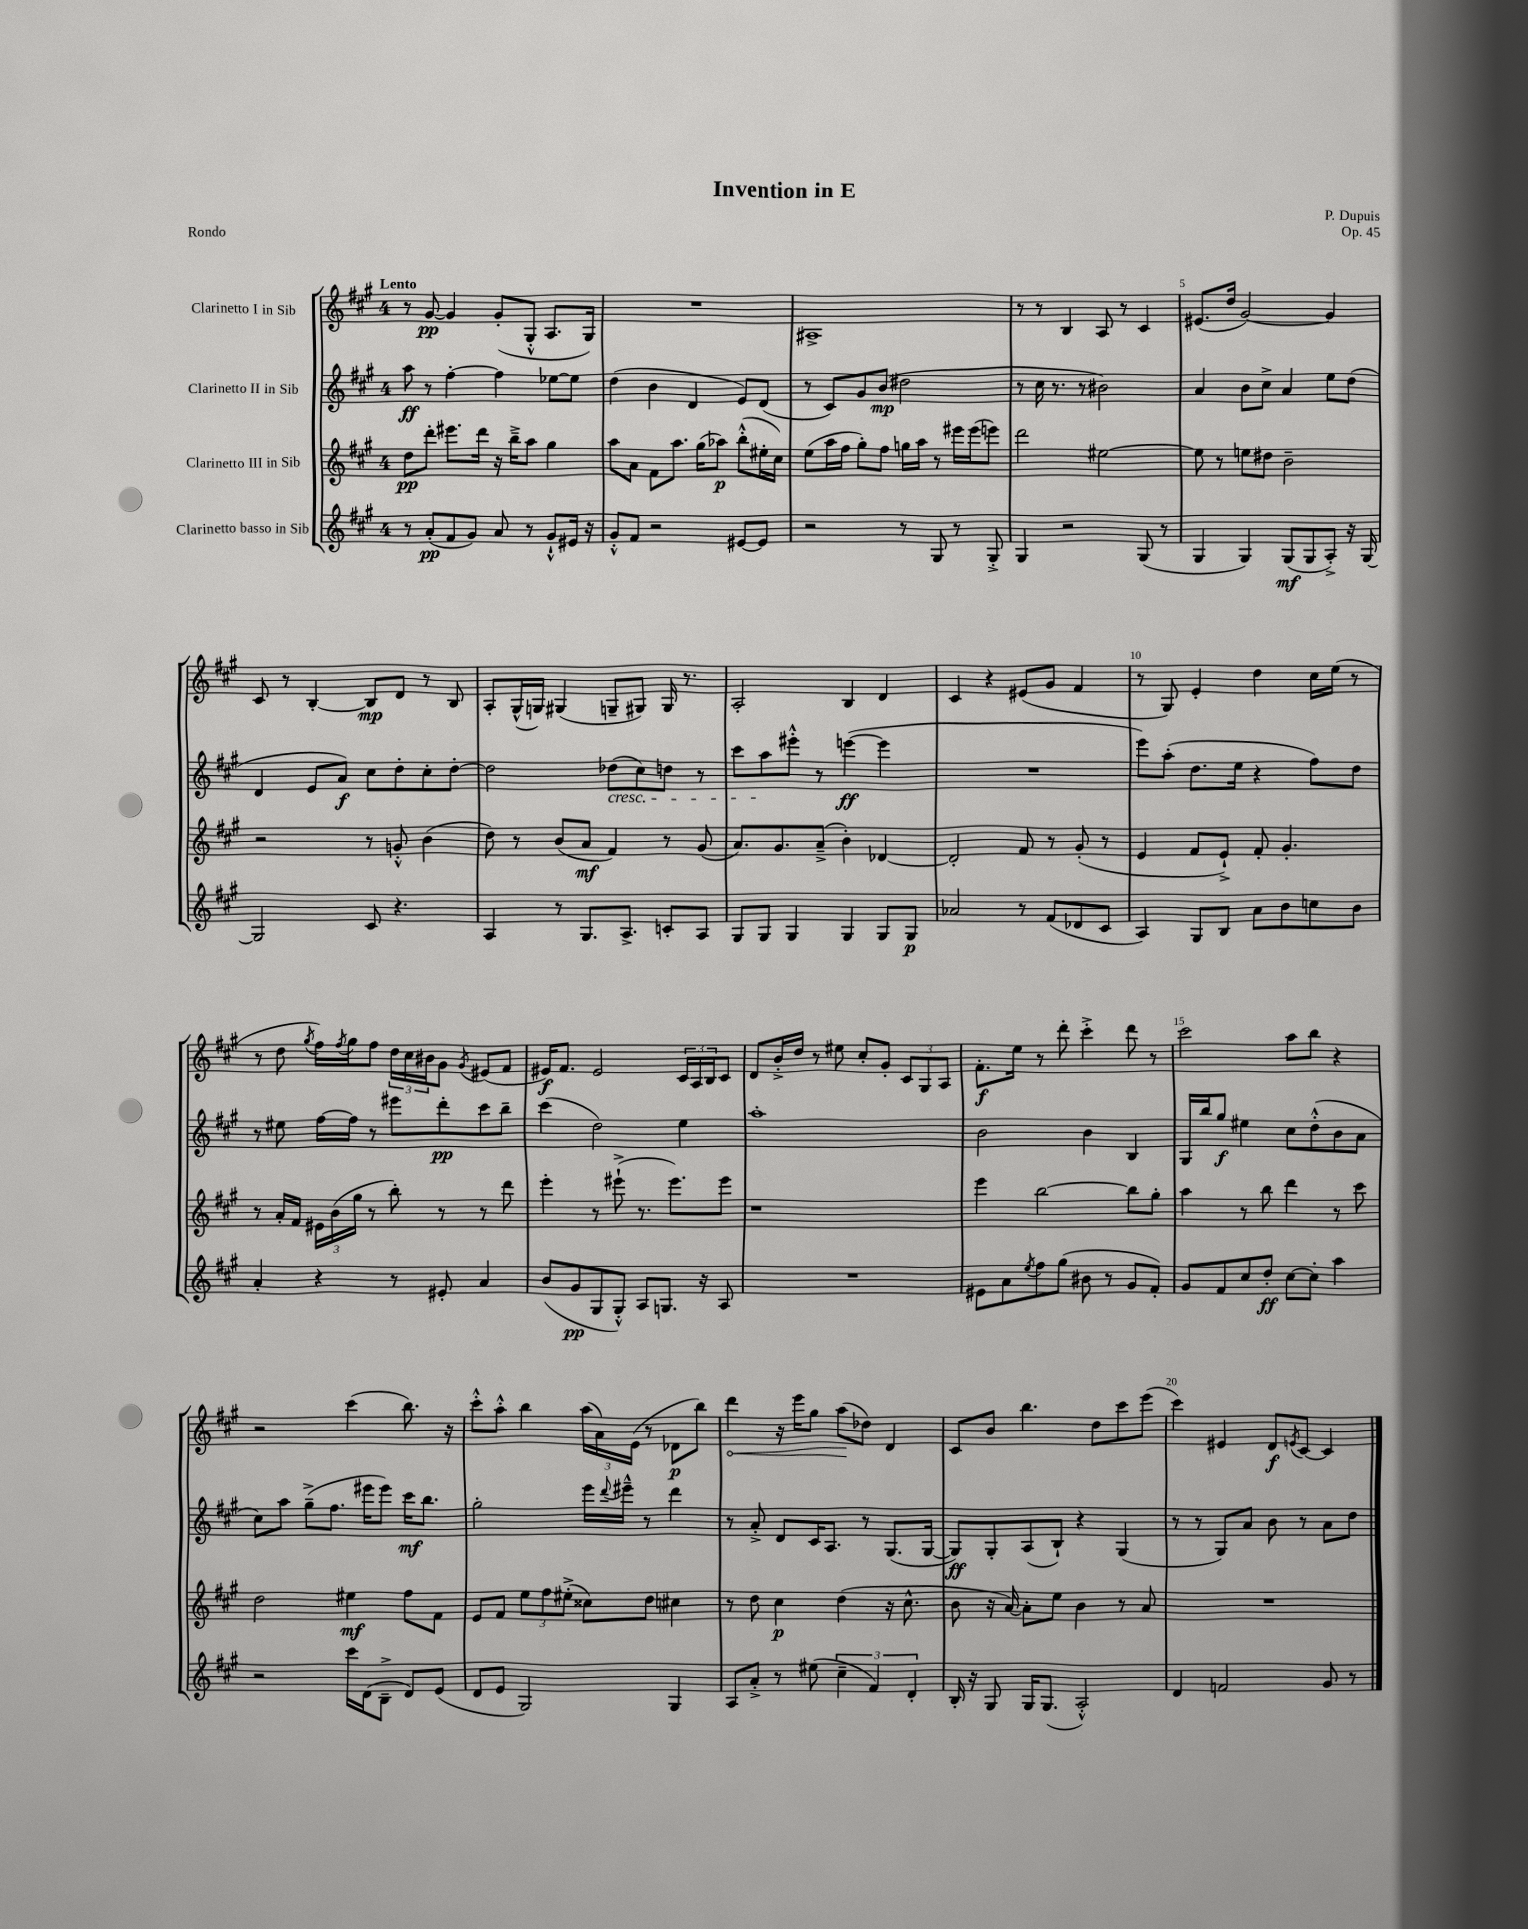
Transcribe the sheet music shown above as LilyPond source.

\header { title = "Invention in E" composer = "P. Dupuis" opus = "Op. 45" piece = "Rondo" }
<<
\new StaffGroup <<
\new Staff = "s0" \with { instrumentName = "Clarinetto I in Sib" } {
    \clef treble \key a \major \once \override Staff.TimeSignature.style = #'single-digit \time 4/4 \tempo "Lento"
    r8 gis'8~\pp gis'4 gis'8-.( gis8-.-^ a8. gis16) |
    R1 |
    ais1-> |
    r8 r8 b4 a8 r8 cis'4 |
    eis'8.( d''16 gis'2~) gis'4 |
    cis'8 r8 b4~-. b8\mp d'8 r8 b8 |
    a8-. gis16-^( g16) gis4( g8-- gis8) gis16 r8. |
    a2-. b4 d'4 |
    cis'4 r4 eis'8( gis'8 fis'4 |
    r8 gis8) e'4-. d''4 cis''16 e''16( r8 |
    r8 d''8 \acciaccatura { gis''8 } fis''16) \acciaccatura { fis''8 } gis''16 fis''8 \tuplet 3/2 { d''16 cis''16 bis'16 } gis'8 \acciaccatura { gis'8 } eis'8( fis'8 |
    eis'16\f) fis'8. eis'2 \tuplet 3/2 { cis'16 a16 b16 } cis'8 |
    d'8 b'16-.-> d''16 r8 eis''8 cis''8-. gis'8-. \tuplet 3/2 { cis'8 gis8 a8 } |
    fis'8.-.\f e''16 r8 d'''8-. cis'''4-.-> d'''8 r8 |
    cis'''2 a''8 b''8 r4 |
    r2 cis'''4( b''8.) r16 |
    cis'''8-.-^ a''8-.-^ b''4 \tuplet 3/2 { a''16( a'16) e'16( } r8 des'8\p b''8) |
    \once \override Hairpin.circled-tip = ##t d'''4\< r16 e'''16 gis''8 a''8\!( des''8) d'4 |
    cis'8 b'8 b''4. d''8 cis'''8 e'''8( |
    cis'''4) eis'4 d'8\f \acciaccatura { e'8 } cis'8~ cis'4 \bar "|." |
}
\new Staff = "s1" \with { instrumentName = "Clarinetto II in Sib" } {
    \clef treble \key a \major \once \override Staff.TimeSignature.style = #'single-digit \time 4/4
    a''8\ff r8 fis''4~-. fis''4 ees''8~ ees''8 |
    d''4( b'4 d'4 e'8) d'8( |
    r8 cis'8) gis'8 b'8\mp( dis''2 |
    r8 cis''16 r8. r8 bis'2) |
    a'4 b'8 cis''8-> a'4 e''8 d''8( |
    d'4 e'8 a'8\f) cis''8 d''8-. cis''8-. d''8~-. |
    d''2 des''8\cresc( cis''8) d''8 r8 |
    cis'''8 a''8\! eis'''8-.-^ r8 e'''4~\ff( e'''4 |
    R1 |
    e'''8) a''8-.( d''8. e''16 r4 fis''8) d''8 |
    r8 eis''8 fis''16~ fis''16 r8 eis'''8 d'''8-.\pp cis'''8 b''8-- |
    cis'''4( d''2) e''4 |
    a''1-. |
    b'2 b'4 b4 |
    gis16 b''16 gis''8\f eis''4 cis''8 d''8-.-^( b'8 a'8 |
    cis''8) a''8 gis''8--->( fis''8. eis'''16 eis'''8) cis'''16\mf b''8. |
    gis''2-. e'''16 \appoggiatura { d'''8 } eis'''16---^ r8 d'''4 |
    r8 a'8-.-> d'8 cis'16 a8. r8 gis8.( gis16~ |
    gis8\ff) gis8-. a8( b8-!) r4 gis4( |
    r8 r8 gis8) a'8 b'8 r8 a'8 d''8 \bar "|." |
}
\new Staff = "s2" \with { instrumentName = "Clarinetto III in Sib" } {
    \clef treble \key a \major \once \override Staff.TimeSignature.style = #'single-digit \time 4/4
    d''8\pp d'''8-. eis'''8. d'''16 r16 b''16---> a''8 gis''4 |
    a''8 a'8 fis'8 a''8. gis''16( aes''8\p) b''8-.-^( eis''16-. cis''16) |
    e''8( a''16 fis''16 gis''8-.) fis''8 g''16 a''16 r8 eis'''16 eis'''16( e'''8) |
    d'''2 eis''2~ |
    eis''8 r8 e''8 dis''8 b'2-- |
    r2 r8 g'8-.-^ b'4( |
    d''8) r8 b'8( a'8\mf fis'4) r8 gis'8( |
    a'8.) gis'8. a'8--->( b'4-.) des'4~ |
    des'2-. fis'8 r8 gis'8-.( r8 |
    e'4 fis'8 e'8-!->) fis'8-. gis'4.-. |
    r8 a'16-. fis'16 \tuplet 3/2 { eis'16 b'16( gis''16 } r8 b''8-.) r8 r8 d'''8 |
    e'''4-. r8 eis'''8-!->( r8. eis'''8.) eis'''8 |
    r1 |
    e'''4 b''2~ b''8 gis''8-. |
    a''4 r8 b''8 d'''4 r8 cis'''8 |
    d''2 eis''4\mf fis''8 fis'8 |
    e'8 fis'8 \tuplet 3/2 { e''8 fis''8 eis''8-.->( } cisis''8) d''8 cis''4 |
    r8 d''8 cis''4\p d''4( r16 cis''8.-^ |
    b'8 r16 a'16~) a'8-. e''8 b'4 r8 a'8 |
    R1 \bar "|." |
}
\new Staff = "s3" \with { instrumentName = "Clarinetto basso in Sib" } {
    \clef treble \key a \major \once \override Staff.TimeSignature.style = #'single-digit \time 4/4
    r8 a'8-.\pp( fis'8 gis'8) a'8 r8 gis'8-!-^ eis'16 r16 |
    gis'8-.-^ fis'8 r2 eis'8~ eis'8 |
    r2 r8 gis8 r8 gis8-.-> |
    gis4 r2 gis8( r8 |
    gis4 gis4) gis8\mf( gis8 a8-.->) r16 gis16~ |
    gis2 cis'8 r4. |
    a4 r8 gis8. a8.-> c'8-. a8 |
    gis8 gis8 gis4 gis4 gis8 gis8\p |
    aes'2 r8 fis'8( des'8 cis'8 |
    a4) gis8 b8 a'8 b'8 c''8 b'8 |
    a'4-. r4 r8 eis'8-. a'4 |
    b'8( gis'8\pp gis8 gis8-.-^) a8 g8. r16 a8 |
    R1 |
    eis'8 a'8 \acciaccatura { e''8 } fis''8 gis''8( bis'8 r8 gis'8 fis'8-.) |
    gis'8 fis'8 cis''8 d''8-.\ff cis''8~ cis''8-. a''4 |
    r2 cis'''16 d'16( b8---> d'8) e'8( |
    d'8 e'8 gis2) gis4 |
    a8 a'8-.-> r8 eis''8( \tuplet 3/2 { cis''4-- fis'4) d'4-. } |
    b16-. r16 gis8 gis16 gis8.( a2-.-^) |
    d'4 f'2 gis'8 r8 \bar "|." |
}
>>
>>
\layout { \context { \Score \override BarNumber.break-visibility = ##(#f #t #t) barNumberVisibility = #(every-nth-bar-number-visible 5) } }
